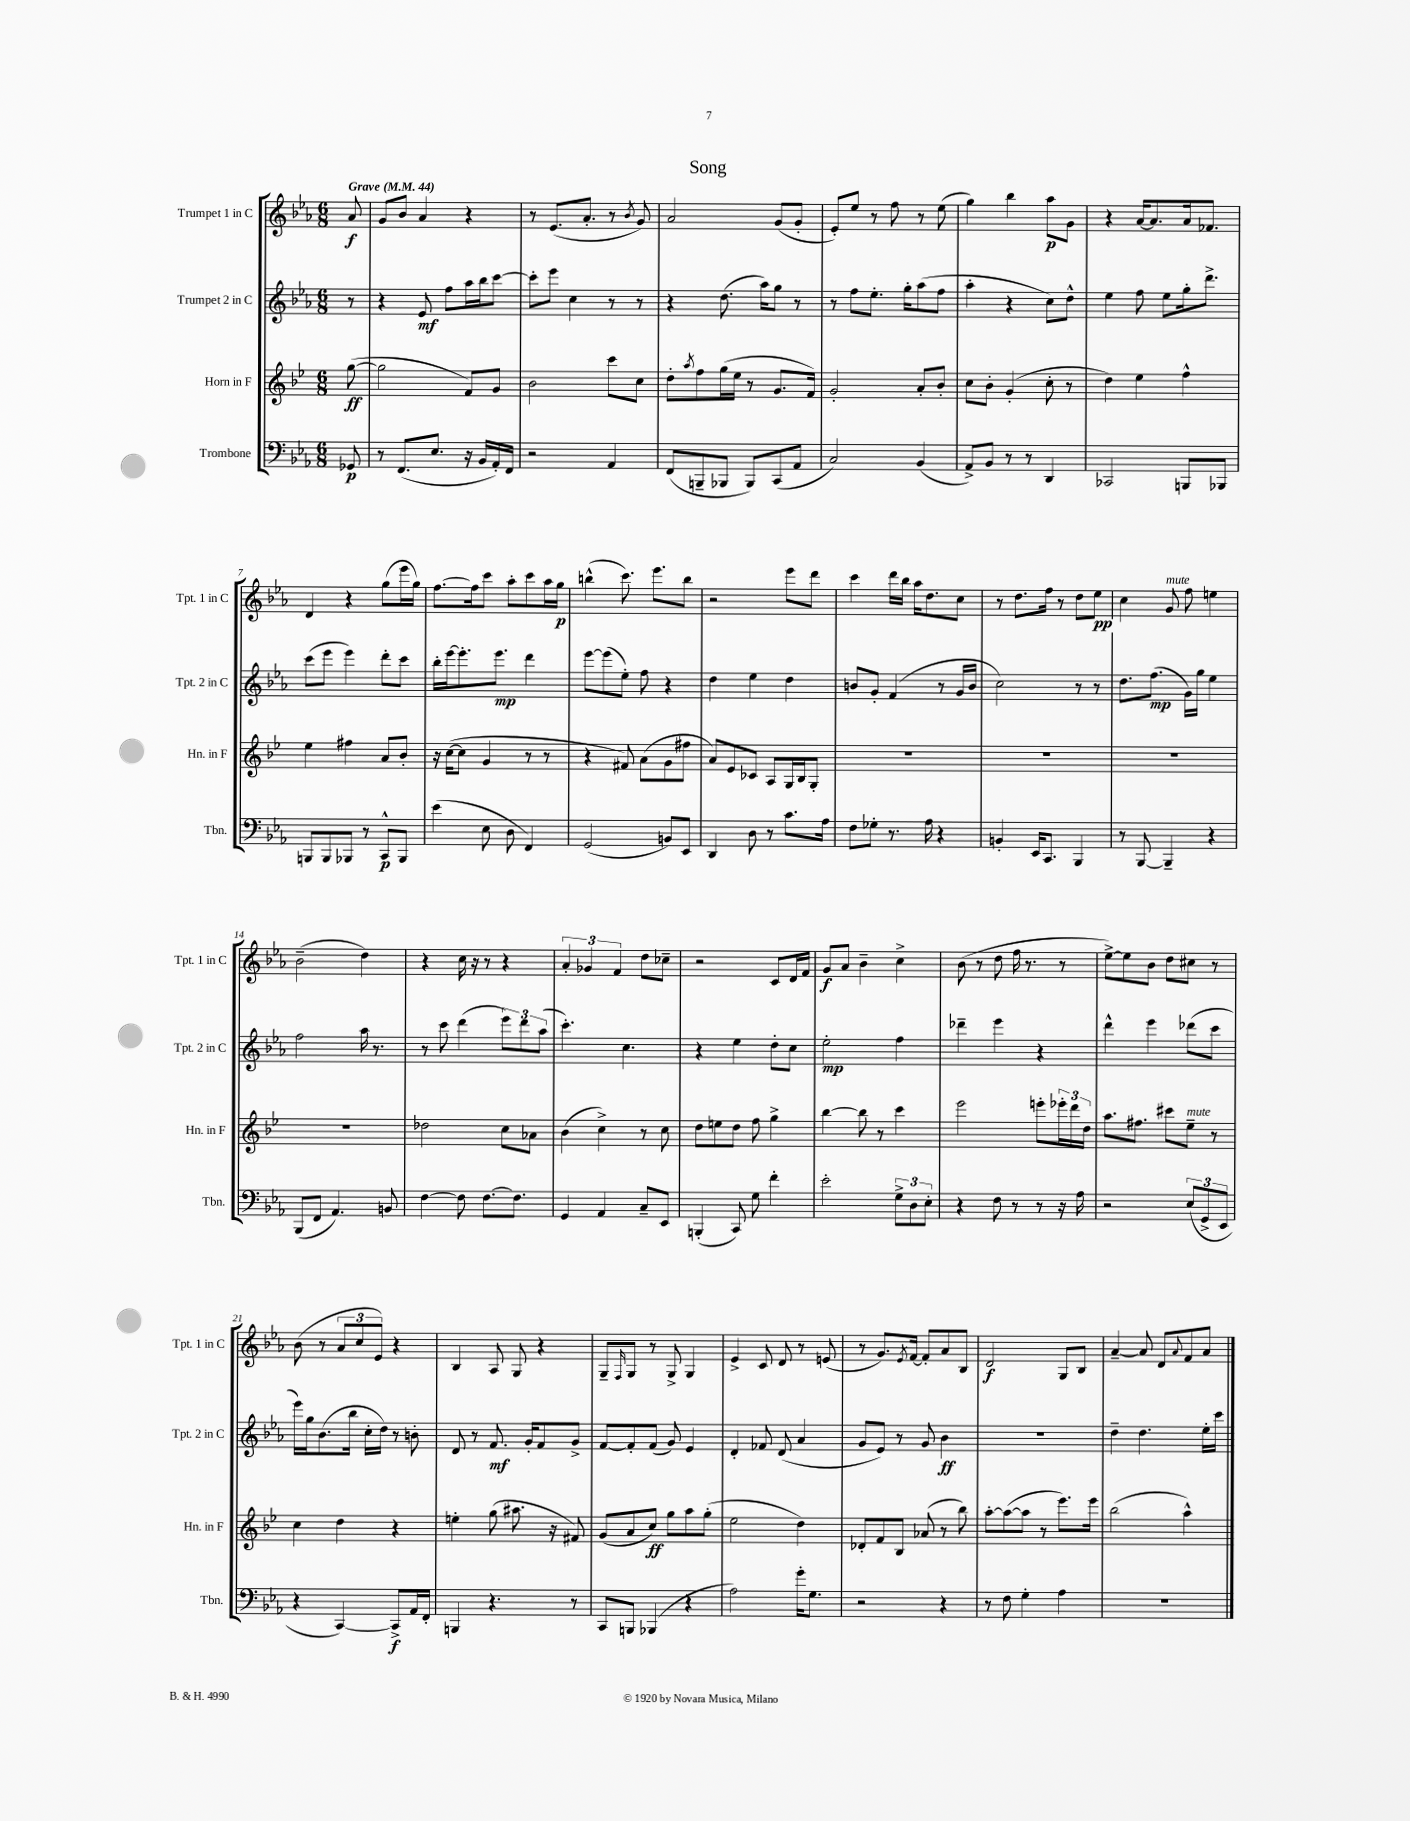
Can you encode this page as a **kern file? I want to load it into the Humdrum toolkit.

**kern	**kern	**kern	**kern
*staff4	*staff3	*staff2	*staff1
*clefF4	*clefG2	*clefG2	*clefG2
*k[b-e-a-]	*k[b-e-]	*k[b-e-a-]	*k[b-e-a-]
*M6/8	*M6/8	*M6/8	*M6/8
*MM44	*MM44	*MM44	*MM44
8GG-	([8gg	8r	8a-
=	=	=	=
8r	2gg]	4r	8g
(8.FF	.	.	8b-
.	.	8e-	4a-
8.E-	.	.	.
.	.	8ff	.
16r	8f)	16aa-	4r
16BB-	.	16bb-	.
16AA-')	8g	[8ccc	.
16FF	.	.	.
=	=	=	=
2r	2b-	8ccc']	8r
.	.	8eee-	(8.e-
.	.	4cc	.
.	.	.	8.a-'
4AA-	8ccc	8r	8r
.	.	.	8qb-
.	8cc	8r	8g)
=	=	=	=
(8FF	8dd'	4r	2a-
.	8qaa	.	.
8BBB~	8ff	.	.
8BBB-	(16gg	(8.dd	.
.	16ee-	.	.
8BBB-)	8r	.	.
.	.	16aa-)	.
(8CC	8.g	8gg	(8g
8AA-	.	8r	8g'
.	16f)	.	.
=	=	=	=
2C)	2g'	8r	8e-')
.	.	8ff	8ee-
.	.	8.ee-'	8r
.	.	.	8ff
.	.	16gg'	.
(4BB-	8a'	(8aa-	8r
.	8b-'	8ff	(8ee-
=	=	=	=
8AA-^)	8cc	4aa-'	4gg)
8BB-	8b-'	.	.
8r	(4g'	4r	4bb-
8r	.	.	.
4DD	8cc'	8cc)	8aa-
.	8r	8dd^^	8g
=	=	=	=
2CC-	4dd)	4ee-	4r
.	4ee-	8ff	[16a-
.	.	.	8.a-]
.	.	8ee-	.
8BBB	4ff^^	16gg'	16a-
.	.	8.ddd^	8.f-
8BBB-	.	.	.
=	=	=	=
8BBB	4ee-	(8ccc	4d
8BBB	.	8eee-	.
8BBB-	4ff#	4eee-)	4r
8r	.	.	.
8CC^^	8a	8ddd'	(8gg
8BBB-	8b-'	8ccc	16eee-
.	.	.	16gg)
=	=	=	=
(4e-	16r	16bb-'	[8.ff
.	([16cc	[16eee-	.
.	8cc]	8.eee-']	.
.	.	.	16ff]
8E-	4g	.	8ccc
.	.	8.eee-	.
8D	.	.	8aa-'
4FF)	8r	4ddd	8ccc
.	8r	.	16aa-
.	.	.	16gg
=	=	=	=
(2GG	4r	[8eee-	(4bb^^
.	.	(8eee-]	.
.	8f#)	8ee-')	8.ccc)
.	(8a	8ff	.
.	.	.	8.eee-
8BB)	8g	4r	.
8EE-	8ff#	.	8bb
=	=	=	=
4DD	8a)	4dd	2r
.	8e-	.	.
8D	8c-	4ee-	.
8r	8A	.	.
8.c	16G	4dd	8eee-
.	16B-	.	.
.	8G'	.	8ddd
16A-	.	.	.
=	=	=	=
8F	2.r	8b	4ccc
8G-'	.	8g'	.
8.r	.	(4f	16ddd
.	.	.	16bb-
.	.	.	16aa-
16A-	.	.	8.dd
4r	.	8r	.
.	.	16g	8cc
.	.	16b	.
=	=	=	=
4BB'	2.r	2cc)	8r
.	.	.	8.dd
16EE-	.	.	.
8.CC	.	.	16ff
.	.	.	8r
4BBB-	.	8r	8dd
.	.	8r	8ee-
=	=	=	=
8r	2.r	8.dd	4cc
[8BBB-	.	.	.
.	.	(8.ff	.
4BBB-~]	.	.	8g
.	.	16g)	8ff
.	.	16gg	.
4r	.	4ee-	4ee
=	=	=	=
(8BBB-	2.r	2ff	(2b-~
8FF	.	.	.
4.AA-)	.	.	.
.	.	16aa-	4dd)
.	.	8.r	.
8BB	.	.	.
=	=	=	=
[4F	2dd-	8r	4r
.	.	8ccc	.
8F]	.	(4ddd	16cc
.	.	.	16r
[8.F	.	.	8r
.	8cc	12eee-)	4r
8.F]	.	.	.
.	.	12ddd	.
.	8a-	.	.
.	.	(12aa-	.
=	=	=	=
4GG	(4b-	4.ccc')	6a-'
.	.	.	6g-
4AA-	4cc^)	.	.
.	.	.	6f
.	.	4.cc	.
8C~	8r	.	8dd
8EE-	8cc	.	8cc-~
=	=	=	=
(4BBB'	8dd	4r	2r
.	8ee	.	.
8CC)	8dd	4ee-	.
8G	8ff	.	.
4f'	4gg^	8dd'	8c
.	.	8cc	16d
.	.	.	16f
=	=	=	=
2e-'	[4bb-	2ee-'	8g
.	.	.	8a-
.	8bb-]	.	4b-~
.	8r	.	.
12G^	4ccc	4ff	4cc^
12D	.	.	.
12E-'	.	.	.
=	=	=	=
4r	2eee-	4ddd-~	(8b-
.	.	.	8r
8F	.	4eee-	8dd
8r	.	.	16ff
.	.	.	8.r
8r	8eee'	4r	.
16r	24eee-'	.	8r
.	24ddd	.	.
16A-	.	.	.
.	24dd	.	.
=	=	=	=
2r	8.aa	4ddd^^	[8ee-^)
.	.	.	8ee-]
.	8.ff#	.	.
.	.	4eee-	8b-
.	8ccc#	.	8dd
(12E-	8ee-~	(8ddd-	8cc#
12GG^	.	.	.
.	8r	8ccc	8r
12EE-	.	.	.
=	=	=	=
4r	4cc	16eee-)	(8b-
.	.	16gg	.
.	.	(8.b-	8r
[4CC)	4dd	.	12a-
.	.	16bb-	.
.	.	.	12cc
.	.	16cc'	.
.	.	.	12e-)
.	.	16dd)	.
8CC^]	4r	8r	4r
16AA-	.	8b'	.
16FF'	.	.	.
=	=	=	=
4BBB	4ee'	8d	4B-
.	.	8r	.
4.r	(8gg	8.f	8A-
.	8.aa#	.	8G
.	.	16g'	.
.	.	8f	4r
.	16r	.	.
8r	8f#)	8g^	.
=	=	=	=
8CC	(8g	[8f	8G~
.	.	.	16qqF
8BBB	8a	8f']	8G
(4BBB-	8cc)	(8f	8r
.	8gg	8g)	8G^
4r	8aa	4e-	4G
.	(8gg'	.	.
=	=	=	=
2A-)	2ee-	4d'	4e-^
.	.	8f-	8c
.	.	(8d	8d
16g'	4dd)	4a-	8r
8.G	.	.	.
.	.	.	(8e
=	=	=	=
2r	8d-'	8g	8r
.	8f	8e-)	8.g)
.	8B-	8r	.
.	.	.	8qe-
.	.	.	[16f
.	(8a-	8g	8f']
4r	8r	4b-	8a-
.	8bb-)	.	8B-
=	=	=	=
8r	[8aa'	2.r	2d
8F	(8aa_	.	.
4G'	8aa]	.	.
.	8r	.	.
4A-	8.eee-)	.	8G
.	.	.	8B-
.	16eee-	.	.
=	=	=	=
2.r	(2bb-	4dd~	[4a-~
.	.	4.dd	8a-]
.	.	.	8d
.	.	.	8qqa-
.	4aa^^)	.	8f
.	.	16ee-'	8a-
.	.	16ccc	.
==	==	==	==
*-	*-	*-	*-
